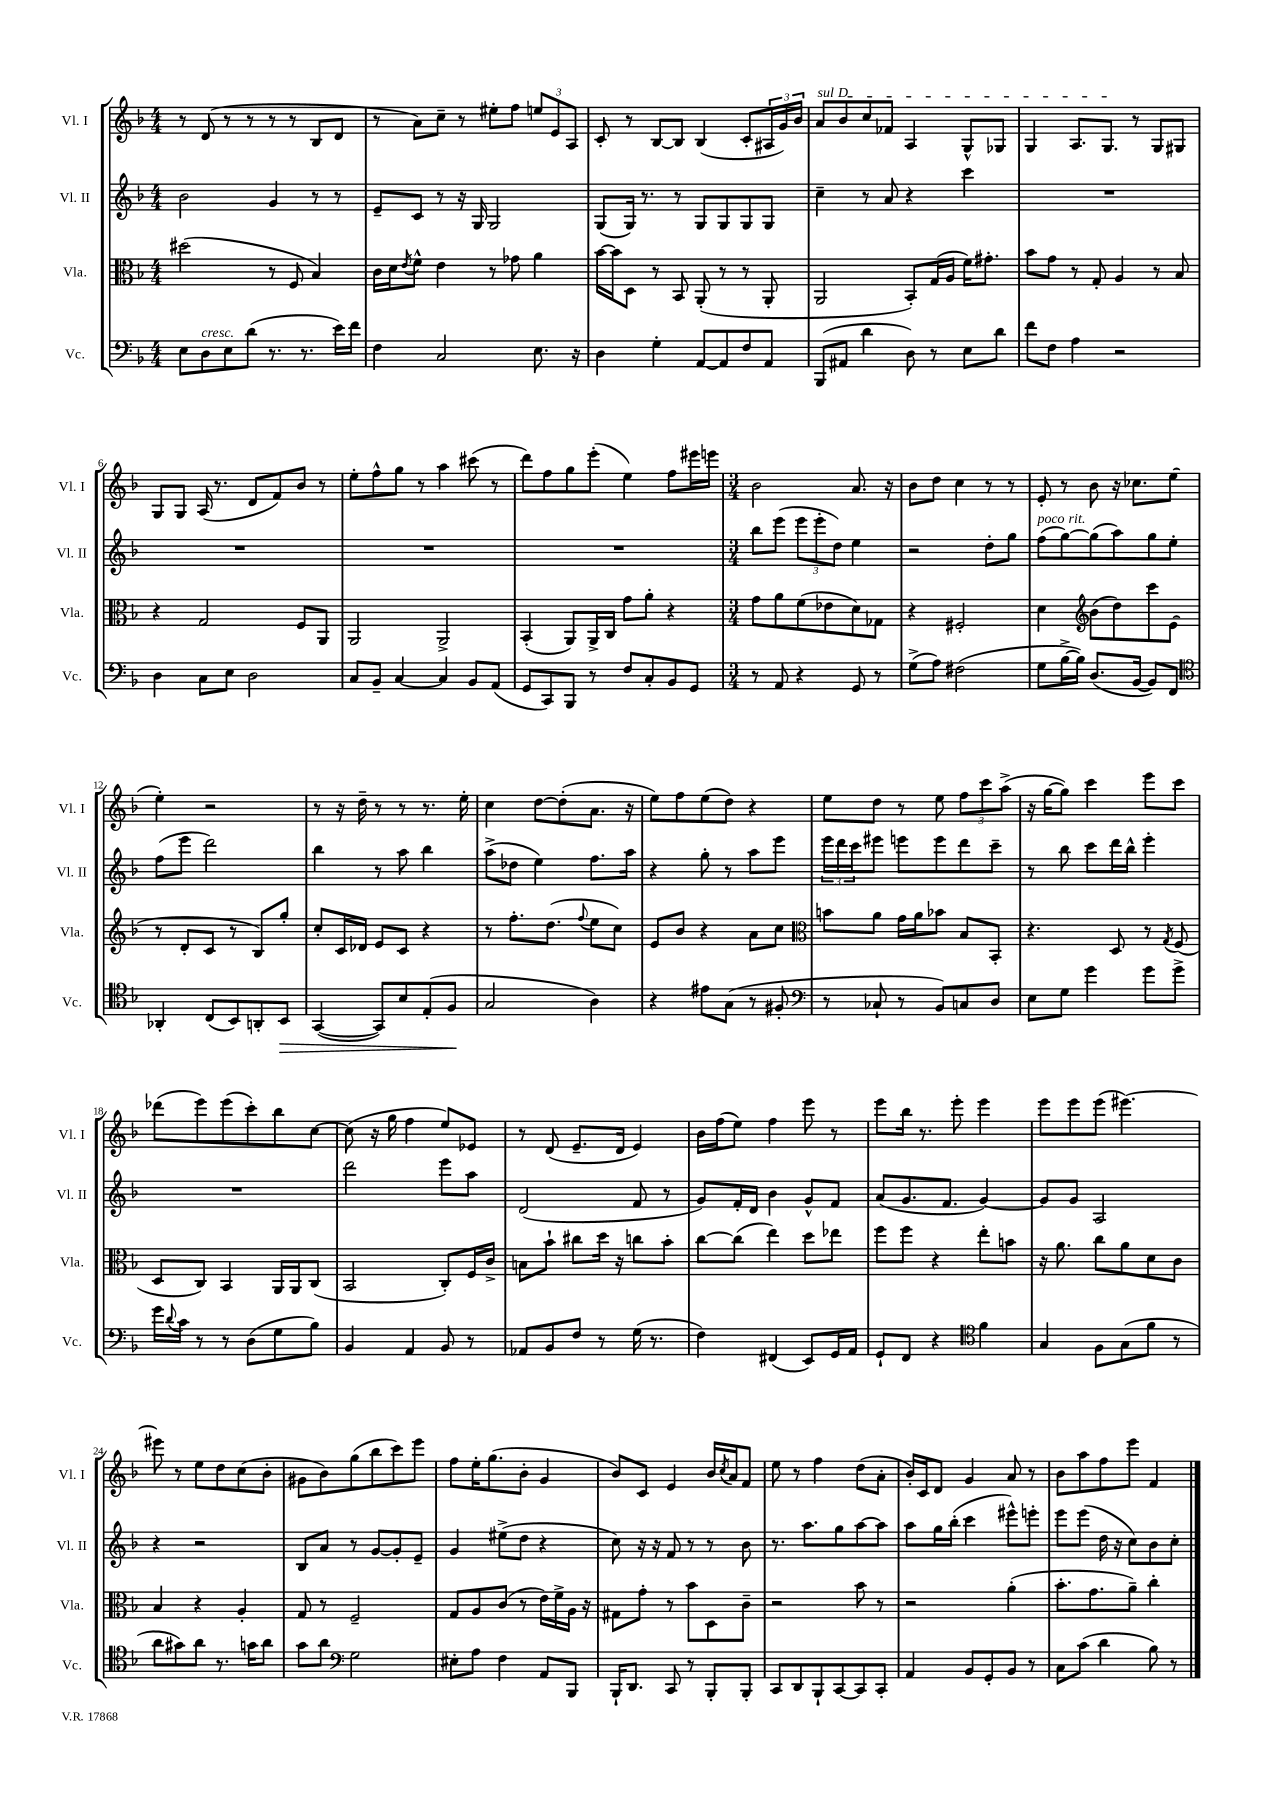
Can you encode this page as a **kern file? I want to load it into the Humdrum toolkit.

**kern	**dynam	**kern	**kern	**kern
*part4	*part4	*part3	*part2	*part1
*staff4	*staff4	*staff3	*staff2	*staff1
*I"Vc.	*	*I"Vla.	*I"Vl. II	*I"Vl. I
*I'Vc.	*	*I'Vla.	*I'Vl. II	*I'Vl. I
*clefF4	*	*clefC3	*clefG2	*clefG2
*k[b-]	*	*k[b-]	*k[b-]	*k[b-]
*M4/4	*	*M4/4	*M4/4	*M4/4
=1	=1	=1	=1	=1
8E\L	.	(2dd#X\	2b-\	8r
!LO:TX:a:i:t=cresc.	!	!	!	!
8D\	.	.	.	(8d/
8E\	.	.	.	8r
(8d\J	.	.	.	8r
8.r	.	8r	4g/	8r
.	.	8F/	.	8r
8.r	.	.	.	.
.	.	4B-/)	8r	8B-/L
16e\LL)	.	.	8r	8d/J
16f\JJ	.	.	.	.
=2	=2	=2	=2	=2
4F\	.	16c\LL	8e~/L	8r
.	.	16d\J	.	.
.	.	8qe/	.	.
.	.	8f^^\J	8c/J	8a\L)
2C/	.	4e\	8r	8cc~\J
.	.	.	16r	8r
.	.	.	16G/	.
.	.	8r	2G/	8ee#X'\L
.	.	8g-X\	.	8ff\J
8.E\	.	4a\	.	12een/L
.	.	.	.	12e/
.	.	.	.	12A/J
16r	.	.	.	.
=3	=3	=3	=3	=3
4D\	.	[16b-\LL	(8G/L	8c'/
.	.	16b-\J]	.	.
.	.	8D\J	16G/Jk)	8r
.	.	.	8.r	.
4G'\	.	8r	.	[8B-/L
.	.	8BB-/	8r	8B-/J]
[8AA/L	.	(8AA'/	8G/L	(4B-/
8AA/]	.	8r	8G/	.
8F/	.	8r	8G/	8c'/L
8AA/J	.	8AA'/	8G/J	24A#X/L
.	.	.	.	24g/)
.	.	.	.	24b-/JJ
=4	=4	=4	=4	=4
!	!	!	!	!LO:TX:a:i:t=sul D
(8BBB-/L	.	2AA/	4cc~\	8a/L
8AA#X/J	.	.	.	8b-/
4d\	.	.	8r	8cc/
.	.	.	8a/	8f-X/J
8D\)	.	8BB-'/L)	4r	4A/
8r	.	(16G/L	.	.
.	.	16A/JJ	.	.
8E\L	.	16f\KL)	4ccc\	8G^^/L
.	.	8.g#X'\J	.	.
8d\J	.	.	.	8G-X/J
=5	=5	=5	=5	=5
8f\L	.	8b-\L	1r	4G/
8F\J	.	8g\J	.	.
4A\	.	8r	.	8.A/L
.	.	8G'/	.	.
.	.	.	.	8.G/J
2r	.	4A/	.	.
.	.	.	.	8r
.	.	8r	.	8G/L
.	.	8B-/	.	8G#X/J
!!LO:LB:g=z
=6	=6	=6	=6	=6
4D\	.	4r	1r	8G/L
.	.	.	.	8G/J
8C\L	.	2G/	.	(16A/
.	.	.	.	8.r
8E\J	.	.	.	.
2D\	.	.	.	8d/L
.	.	.	.	8f/)
.	.	8F/L	.	8b-/J
.	.	8AA/J	.	8r
=7	=7	=7	=7	=7
8C/L	.	2AA/	1r	8ee'\L
8BB-~/J	.	.	.	8ff^^\
[4C/	.	.	.	8gg\J
.	.	.	.	8r
4C/]	.	2AA^/	.	4aa\
8BB-/L	.	.	.	(8ccc#X\
(8AA/J	.	.	.	8r
=8	=8	=8	=8	=8
8GG/L	.	(4BB-'/	1r	8ddd\L)
8CC/)	.	.	.	8ff\
8BBB-/J	.	8AA/L)	.	8gg\
8r	.	16AA^/L	.	(8eee'\J
.	.	16C/JJ	.	.
8F/L	.	8g\L	.	4ee\)
8C'/	.	8a'\J	.	.
8BB-/	.	4r	.	8ff\L
8GG/J	.	.	.	16eee#X\L
.	.	.	.	16eeen\JJ
=9	=9	=9	=9	=9
*M3/4	*	*M3/4	*M3/4	*M3/4
8r	.	8g\L	8bb-\L	2b-\
8AA/	.	8a\	(8eee\J	.
4r	.	(8f\	12eee\L	.
.	.	.	12eee'\	.
.	.	8e-X\	.	.
.	.	.	12dd\J)	.
8GG/	.	8d\)	4ee\	8.a/
8r	.	8G-X\J	.	.
.	.	.	.	16r
=10	=10	=10	=10	=10
(8G^\L	.	4r	2r	8b-\L
8A\J)	.	.	.	8dd\J
(2F#X\	.	2F#X'/	.	4cc\
.	.	.	8dd'\L	8r
.	.	.	8gg\J	8r
=11	=11	=11	=11	=11
!	!	!	!LO:TX:a:i:t=poco rit.	!
8G\L	.	4d\	(8ff\L	8e'/
[16B-^\L	.	.	[8gg\)	8r
16B-\JJ])	.	.	.	.
*	*	*clefG2	*	*
(8.D/L	.	(8b-\L	(8gg\]	8b-\
.	.	8dd\)	8aa\)	16r
[16BB-/Jk	.	.	.	8.cc-X\L
8BB-/L])	.	8ccc\	8gg\	.
8FF/J	.	(8e\J	8ee'\J	(8ee\J
!!LO:LB:g=z
=12	=12	=12	=12	=12
*clefC4	*	*	*	*
4AA-X'/	.	8r	(8ff\L	4ee'\)
.	.	8d'/L	8eee\J	.
(8C/L	.	8c/J	2ddd\)	2r
8BB-/)	.	8r	.	.
8AAn'/	.	8B-/L)	.	.
!	!LO:HP:b	!	!	!
8BB-/J	>	8gg'/J	.	.
=13	=13	=13	=13	=13
([4GG/	.	8cc'/L	4bb-\	8r
.	.	16c/L	.	16r
.	.	16d-X/JJ	.	16dd~\
8GG/L])	.	8e/L	8r	8r
8B-/	.	8c/J	8aa\	8r
(8E'/	.	4r	4bb-\	8.r
8F/J	.	.	.	.
.	.	.	.	16ee'\
.	]	.	.	.
=14	=14	=14	=14	=14
2G/	.	8r	(8aa^\L	4cc\
.	.	8.ff'\L	8dd-X\J	.
.	.	.	4ee\)	[8dd\L
.	.	(8.dd\J	.	.
.	.	.	.	(8dd'\]
.	.	8qqff/	.	.
4A\)	.	8ee\L	8.ff\L	8.a\J
.	.	8cc\J)	.	.
.	.	.	16aa\Jk	16r
=15	=15	=15	=15	=15
4r	.	8e/L	4r	8ee\L)
.	.	8b-/J	.	8ff\
8e#X\L	.	4r	8gg'\	(8ee\
(8G\J	.	.	8r	8dd\J)
8r	.	8a\L	8aa\L	4r
8F#X'/	.	8cc\J	8eee\J	.
=16	=16	=16	=16	=16
*clefF4	*	*clefC3	*	*
8r	.	8bn\L	24eee\LL	8ee\L
.	.	.	24ddd\	.
.	.	.	24ccc\J	.
8C-X`/	.	8a\J	8eee#X\J	8dd\J
8r	.	16g\LL	8eeen\L	8r
.	.	16a\J	.	.
8BB-/L)	.	8b-X\J	8eee\	8ee\
8Cn/	.	8B-/L	8ddd\	12ff\L
.	.	.	.	12ccc\
8D/J	.	8BB-'/J	8ccc~\J	.
.	.	.	.	(12aa^\J
=17	=17	=17	=17	=17
8E\L	.	4.r	8r	16r
.	.	.	.	[16gg\KL
8G\J	.	.	8bb-\	8gg\J])
4g\	.	.	8ccc\L	4ccc\
.	.	8D/	16ddd\L	.
.	.	.	16bb-^^\JJ	.
8g\L	.	8r	4eee'\	8eee\L
.	.	8qG/	.	.
8g^\J	.	(8F/	.	8ccc\J
!!LO:LB:g=z
=18	=18	=18	=18	=18
16g\LL	.	8D/L	2.r	(8ddd-X\L
8qqd/	.	.	.	.
16c\JJ	.	.	.	.
8r	.	8C/J)	.	8eee\)
8r	.	4BB-/	.	(8eee\
(8D\L	.	.	.	8ccc'\)
8G\	.	16AA/LL	.	8bb-\
.	.	16AA/J	.	.
8B-\J)	.	(8C/J	.	[8cc\J
=19	=19	=19	=19	=19
4BB-/	.	2BB-/	2ddd\	(8cc\]
.	.	.	.	16r
.	.	.	.	16gg\
4AA/	.	.	.	4ff\
8BB-/	.	8C'/L)	8eee\L	8ee/L)
8r	.	16F/L	8aa\J	8e-X/J
.	.	16c^/JJ	.	.
=20	=20	=20	=20	=20
8AA-X/L	.	8Bn\L	(2d/	8r
8BB-/	.	8b-`\J	.	(8d/
8F/J	.	8cc#X\L	.	8.e~/L
8r	.	16dd\Jk	.	.
.	.	16r	.	16d/Jk
(16G\	.	8ccn\L	8f/	4e/)
8.r	.	.	.	.
.	.	8b-'\J	8r	.
=21	=21	=21	=21	=21
4F\)	.	[8cc\L	8g/L)	16b-\LL
.	.	.	.	(16ff\J
.	.	(8cc\J]	16f'/L	8ee\J)
.	.	.	16d/JJ	.
(4FF#X/	.	4ee\)	4b-\	4ff\
8EE/L)	.	8dd\L	8g^^/L	8eee\
16GG/L	.	8ee-X\J	8f/J	8r
16AA/JJ	.	.	.	.
=22	=22	=22	=22	=22
8GG`/L	.	8ff\L	(8a/L	8eee\L
8FF/J	.	8ff\J	8.g/	16bb-\Jk
.	.	.	.	8.r
4r	.	4r	.	.
.	.	.	8.f/J	.
.	.	.	.	8eee'\
*clefC4	*	*	*	*
4f\	.	8ee'\L	[4g/)	4eee\
.	.	8bn\J	.	.
=23	=23	=23	=23	=23
4G/	.	16r	8g/L]	8eee\L
.	.	8.a\	.	.
.	.	.	8g/J	8eee\
8F\L	.	8cc\L	2A/	(8eee\J
(8G\	.	8a\	.	[4.eee#X\)
8f\J	.	8d\	.	.
8r	.	8c\J	.	.
!!LO:LB:g=z
=24	=24	=24	=24	=24
8a\L	.	4B-/	4r	8eee#X\]
8g#X\)	.	.	.	8r
8a\J	.	4r	2r	8ee\L
8.r	.	.	.	8dd\
.	.	4A'/	.	(8cc\
16gn\KL	.	.	.	.
8a\J	.	.	.	8b-'\J
=25	=25	=25	=25	=25
8g\L	.	8G/	8B-/L	8g#X\L
8a\J	.	8r	8a/J	8b-\)
*clefF4	*	*	*	*
2G\	.	2F~/	8r	(8gg\
.	.	.	[8g/L	8bb-\
.	.	.	8g'/]	8ccc\)
.	.	.	8e~/J	8eee\J
=26	=26	=26	=26	=26
8E#X'\L	.	8G/L	4g/	8ff\L
8A\J	.	8A/	.	16ee'\K
.	.	.	.	(8.gg\
4F\	.	(8c/J	(8ee#X^\L	.
.	.	8r	8dd\J	8b-'\J
8AA/L	.	16e\LL)	4r	4g/
.	.	16f^\	.	.
8BBB-/J	.	16A\JJ	.	.
.	.	16r	.	.
=27	=27	=27	=27	=27
16BBB-`/KL	.	8G#X\L	8cc\)	8b-/L)
8.DD/J	.	.	.	.
.	.	8g'\J	16r	8c/J
.	.	.	16r	.
8CC/	.	8r	8f/	4e/
8r	.	8b-\L	8r	.
8BBB-'/L	.	8D\	8r	16b-/LL
.	.	.	.	8qcc/
.	.	.	.	16a/J
8BBB-'/J	.	8c~\J	8b-\	8f/J
=28	=28	=28	=28	=28
8CC/L	.	2r	8.r	8ee\
8DD/	.	.	.	8r
.	.	.	8.aa\L	.
8BBB-`/	.	.	.	4ff\
[8CC/	.	.	8gg\	.
8CC/]	.	8b-\	[8aa\	(8dd\L
8CC'/J	.	8r	8aa\J]	8a'\J
=29	=29	=29	=29	=29
4AA/	.	2r	8aa\L	16b-'/LL)
.	.	.	.	16c/J
.	.	.	16gg\L	8d/J
.	.	.	(16bb-'\JJ	.
8BB-/L	.	.	4ccc\	4g/
8GG'/	.	.	.	.
8BB-/J	.	(4a'\	8eee#X^^\L)	8a/
8r	.	.	8eeen'\J	8r
=30	=30	=30	=30	=30
8C\L	.	8.b-'\L	8eee\L	8b-\L
(8c\J	.	.	(8eee\J	8aa\
.	.	8.g\	.	.
4d\	.	.	16dd\	8ff\
.	.	.	16r	.
.	.	8a~\J)	8cc\L)	8eee\J
8B-\)	.	4cc'\	8b-\	4f/
8r	.	.	8cc'\J	.
==	==	==	==	==
*-	*-	*-	*-	*-
